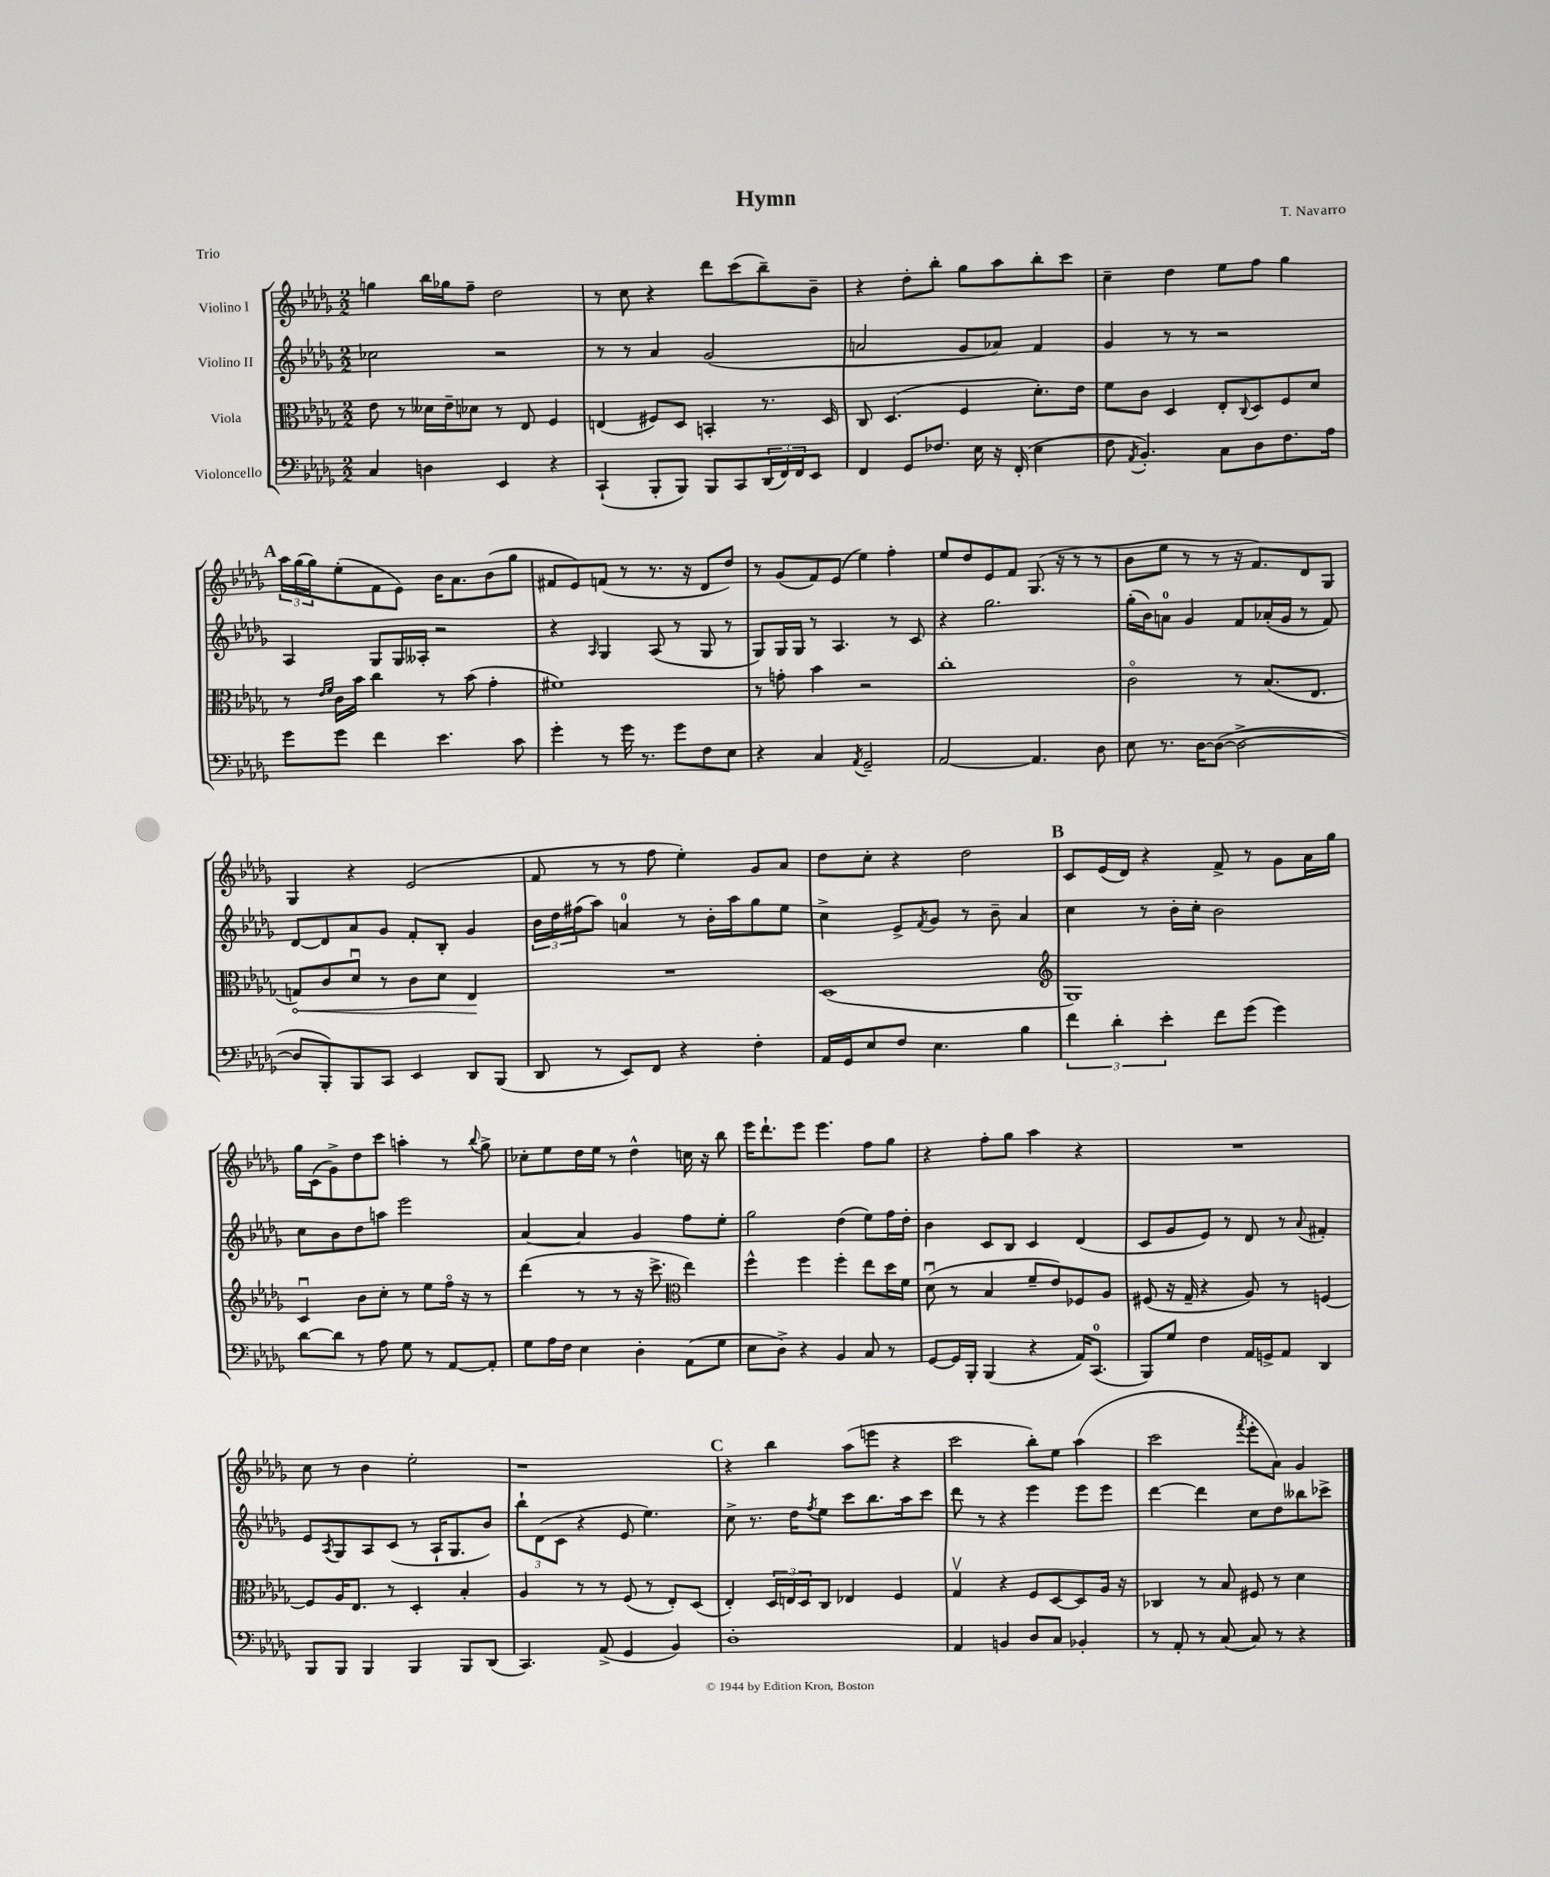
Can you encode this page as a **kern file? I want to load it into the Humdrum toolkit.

**kern	**kern	**dynam	**kern	**kern
*part4	*part3	*part3	*part2	*part1
*staff4	*staff3	*staff3	*staff2	*staff1
*I"Violoncello	*I"Viola	*	*I"Violino II	*I"Violino I
*clefF4	*clefC3	*	*clefG2	*clefG2
*k[b-e-a-d-g-]	*k[b-e-a-d-g-]	*	*k[b-e-a-d-g-]	*k[b-e-a-d-g-]
*M2/2	*M2/2	*	*M2/2	*M2/2
=1	=1	=1	=1	=1
4C/	8e-\	.	2cc-X\	4ggn\
.	8r	.	.	.
4Dn\	16d--X\LL	.	.	16bb-\LL
.	16e-~\J	.	.	16gg-X\J
.	8d-X\J	.	.	8ff~\J
4EE-/	8r	.	2r	2dd-\
.	8E-/	.	.	.
4r	4F/	.	.	.
=2	=2	=2	=2	=2
(4CC`/	(4En/	.	8r	8r
.	.	.	8r	8cc\
8BBB-'/L	8F#X/L)	.	4a-/	4r
8BBB-/J)	8D-/J	.	.	.
8BBB-/L	4BBn'/	.	(2g-/	8ddd-\L
8CC/	.	.	.	(8ccc\
(24DD-/L	8.r	.	.	8bb-~\)
24FF/)	.	.	.	.
24FF/J	.	.	.	.
8EE-/J	.	.	.	8b-~\J
.	16D-/	.	.	.
=3	=3	=3	=3	=3
4FF/	8C/	.	2an/	4r
.	(4.D-/	.	.	.
8GG-/L	.	.	.	8dd-'\L
8.F-X/J	.	.	.	8bb-'\J
.	4F/	.	8g-/L	8gg-\L
16E-\	.	.	.	.
16r	.	.	8a-X/J)	8aa-\
(16FF'/	.	.	.	.
4E-\	8.d-'\L)	.	4f/	8bb-'\
.	.	.	.	8ccc\J
.	16e-\Jk	.	.	.
=4	=4	=4	=4	=4
8F\	8f\L	.	4g-/	4cc~\
8qAA-/	.	.	.	.
4.BB-'/)	8c\J	.	.	.
.	4D-/	.	8r	4dd-\
.	.	.	8r	.
8C\L	8E-'/L	.	2r	8ee-\L
.	8qqC/	.	.	.
8D-\	8D-/	.	.	8ff\J
8.F\	8F/	.	.	4gg-\
.	8d-/J	.	.	.
16A-\Jk	.	.	.	.
!!LO:LB:g=z
!!LO:REH:place=s1:t=A
=5	=5	=5	=5	=5
8g-\L	8r	.	4A-/	24aa-\LL
.	.	.	.	(24gg-\
.	.	.	.	24gg-\J)
.	16qqe-/LL	.	.	.
.	16qqf/JJ	.	.	.
8g-\J	16c\LL	.	.	(8ee-'\
.	16b-\JJ	.	.	.
4f\	4cc\	.	8G-/L	8f\
.	.	.	16G-/L	8e-\J)
.	.	.	16A--X'/JJ	.
4.e-\	8r	.	2r	16b-\KL
.	.	.	.	8.a-\
.	(8b-\	.	.	.
.	4g-'\	.	.	(8b-\
8c\	.	.	.	8gg-\J
=6	=6	=6	=6	=6
4g-'\	1f#X)	.	4r	8f#X/L
.	.	.	.	8e-/)
.	.	.	16qqA-/	.
8r	.	.	4G-/	(8fn/J
16g-\	.	.	.	8r
8.r	.	.	.	.
.	.	.	(8A-/	8.r
8g-\L	.	.	8r	.
.	.	.	.	16r
8F\	.	.	8G-/	8d-/L
8E-\J	.	.	8r	8dd-/J)
=7	=7	=7	=7	=7
4r	8r	.	8G-/L)	8r
.	8gn'\	.	16G-/L	(8g-/L
.	.	.	16G-/JJ	.
4C/	4b-\	.	8r	8f/)
.	.	.	4.A-/	(8e-/J
8qAA-/	.	.	.	.
2GG-~/	2r	.	.	4ee-\)
.	.	.	8r	4ff'\
.	.	.	8c/	.
=8	=8	=8	=8	=8
[2AA-/	1cc'	.	4r	8ee-/L
.	.	.	.	8dd-/
.	.	.	2.gg-\	8e-/
.	.	.	.	8f/J
4.AA-/]	.	.	.	(8.G-/
.	.	.	.	16r
.	.	.	.	8r
8D-\	.	.	.	8r
=9	=9	=9	=9	=9
8E-\	2c\	.	(16gg-'\LL	8b-\L
.	.	.	16b-\J)	.
8.r	.	.	8an\J	8ee-\J
.	.	.	4g-/	8r
[16D-\KL	.	.	.	.
(8D-\J_	.	.	.	8r
2D-^\_	8r	.	8f/L	16r
.	.	.	.	8.f/L)
.	(8.B-/L	.	(16a-X'/L	.
.	.	.	16g-/JJ	.
.	.	.	8r	8d-/
.	8.E-/J	.	.	.
.	.	.	8f/)	8G-/J
!!LO:LB:g=z
=10	=10	=10	=10	=10
!	!	!LO:HP:b	!	!
8D-/L]	8Gn/L)	<	[8d-/L	4G-/
8BBB-'/)	8c/	.	8d-/]	.
8BBB-/	8d-u/J	.	8a-/	4r
8CC/J	8r	.	8g-/J	.
4EE-/	8c\L	.	8f'/L	(2e-/
.	8d-\J	.	8B-'/J	.
8DD-/L	4E-/	.	4g-/	.
(8BBB-/J	.	.	.	.
.	.	[	.	.
=11	=11	=11	=11	=11
8DD-/	1r	.	24b-\LL	8f/
.	.	.	24dd-\	.
.	.	.	(24ff#X\J	.
8r	.	.	8aa-\J)	8r
8EE-/L)	.	.	4an/	8r
8FF/J	.	.	.	8ff\
4r	.	.	8r	4ee-'\)
.	.	.	16b-'\LL	.
.	.	.	16aa-\J	.
4F'\	.	.	8gg-\	8g-/L
.	.	.	8ee-\J	8a-/J
=12	=12	=12	=12	=12
16AA-/LL	(1D-	.	4cc^\	8dd-\L
16GG-/J	.	.	.	.
8E-/	.	.	.	8cc'\J
8F/J	.	.	8e-^/L	4r
.	.	.	8qf/	.
4.E-\	.	.	8g-/J	.
.	.	.	8r	2dd-\
.	.	.	8b-~\	.
4B-\	.	.	4a-/	.
!!LO:REH:place=s1:t=B
=13	=13	=13	=13	=13
*	*clefG2	*	*	*
6f\	1G-)	.	4cc\	8c/L
.	.	.	.	(16e-/L
6d-'\	.	.	.	.
.	.	.	.	16d-/JJ)
.	.	.	8r	4r
6e-'\	.	.	.	.
.	.	.	16b-'\LL	.
.	.	.	16cc'\JJ	.
8f\L	.	.	2b-\	8f^/
(8g-\J	.	.	.	8r
4g-\)	.	.	.	8g-\L
.	.	.	.	16a-\L
.	.	.	.	16gg-\JJ
!!LO:LB:g=z
=14	=14	=14	=14	=14
[8d-\L	4cu/	.	8cc\L	16gg-\LL
.	.	.	.	(16c\J
8d-\J]	.	.	8b-\	8g-^\)
8r	8b-\L	.	8dd-\	8dd-\
8A-\	8cc'\J	.	8aan\J	8ccc\J
8G-\	8r	.	2eee-\	4aan'\
8r	8ee-\L	.	.	.
[8AA-/L	16ff\Jk	.	.	8r
.	16r	.	.	.
.	.	.	.	8qqbb-/
8AA-'/J]	8r	.	.	8gg-^\
=15	=15	=15	=15	=15
8G-\L	(4ddd-\	.	[4a-/	8cc-X'\L
16A-\L	.	.	.	8ee-\
16F\JJ	.	.	.	.
4E-\	8r	.	4a-/]	16dd-\L
.	.	.	.	16ee-\JJ
.	8r	.	.	8r
4D-'\	16r	.	4g-/	4dd-^^\
.	8.ccc^\	.	.	.
*	*clefC3	*	*	*
(8AA-\L	4ee-\)	.	8ff\L	16ccn\
.	.	.	.	16r
8G-\J	.	.	8ee-'\J	8bb-\
=16	=16	=16	=16	=16
8E-\L	4ff^^\	.	2gg-\	16eee-\KL
.	.	.	.	8.ddd-`\
8D-^\J)	.	.	.	.
4r	4ff\	.	.	8eee-\J
.	.	.	.	4.eee-\
4BB-/	4ff'\	.	(4dd-\	.
8C/	8ee-\L	.	8ee-\L)	8ff\L
8r	16dd-\L	.	16ff\L	8gg-\J
.	16f\JJ	.	16dd-'\JJ	.
=17	=17	=17	=17	=17
[8GG-/L	(8d-u\	.	4b-\	4r
16GG-/L]	8r	.	.	.
16BBB-'/JJ	.	.	.	.
(4BBB-/	4B-/	.	8c/L	8ff'\L
.	.	.	8B-/J	8gg-\J
4r	8f~/L	.	4c/	4aa-\
.	8e-/)	.	.	.
16AA-/KL)	8F-X/	.	(4d-/	4r
(8.CC/J	.	.	.	.
.	8A-/J	.	.	.
=18	=18	=18	=18	=18
8BBB-/L)	(8F#X/	.	8c/L	1r
8G-/J	16r	.	8g-/	.
.	16G-~/	.	.	.
4F\	4r	.	8e-/J)	.
.	.	.	8r	.
16AA-/LL	8A-/)	.	8d-/	.
16GGn^/J	.	.	.	.
8AA-/J	8r	.	8r	.
.	.	.	8qqa-/	.
4DD-/	[4Fn/	.	4f#X'/	.
!!LO:LB:g=z
=19	=19	=19	=19	=19
8BBB-/L	8F/L]	.	8e-/L	8cc\
.	.	.	8qA-/	.
8BBB-/J	16A-/K	.	8G-/	8r
.	8.E-/J	.	.	.
4BBB-/	.	.	8A-/	4b-\
.	8r	.	(8c/J	.
4BBB-/	4D-'/	.	8r	2ee-'\
.	.	.	16A-`/KL	.
.	.	.	8.G-/	.
8BBB-/L	4B-'/	.	.	.
(8DD-/J	.	.	8b-/J)	.
=20	=20	=20	=20	=20
4.CC/)	4A-/	.	12bb-`\L	1r
.	.	.	(12d-\	.
.	.	.	12c\J	.
.	8r	.	4r	.
(8AA-^/	8r	.	.	.
4GG-/	(8F/	.	8e-/	.
.	8r	.	4.ee-\)	.
4BB-/)	8E-'/L)	.	.	.
.	(8D-/J	.	.	.
!!LO:REH:place=s1:t=C
=21	=21	=21	=21	=21
1D-'	4E-'/)	.	8cc^\	4r
.	.	.	8.r	.
.	24D-/LL	.	.	4bb-\
.	24En/	.	.	.
.	.	.	16dd-\KL	.
.	24D-/J	.	.	.
.	.	.	8qff/	.
.	8C/J	.	8ee-\J	.
.	4E-X/	.	8ccc\L	(8aa-\L
.	.	.	8.bb-\	8eeen\J
.	4F/	.	.	4r
.	.	.	16aa-\k	.
.	.	.	8ccc\J	.
=22	=22	=22	=22	=22
4AA-/	4G-v/	.	8ddd-\	2ccc\
.	.	.	8r	.
4BBn/	4r	.	4r	.
8D-/L	8F/L	.	4eee-\	8bb-'\L)
8C/J	[8D-/	.	.	8ee-\J
4BB-X'/	8D-/]	.	8eee-\L	(4aa-\
.	16A-/Jk	.	8eee-\J	.
.	16r	.	.	.
=23	=23	=23	=23	=23
8r	4C-X/	.	[4ddd-\	2ccc\
8AA-'/	.	.	.	.
8r	8r	.	4ddd-\]	.
(8C/	8B-/	.	.	.
.	.	.	.	8qfff/
8C/)	8F#X/	.	8cc\L	8eee-'\L
8r	8r	.	8dd-\	8a-\J)
4r	4d-\	.	8bb--X\	4g-/
.	.	.	8ccc-X^\J	.
==	==	==	==	==
*-	*-	*-	*-	*-
